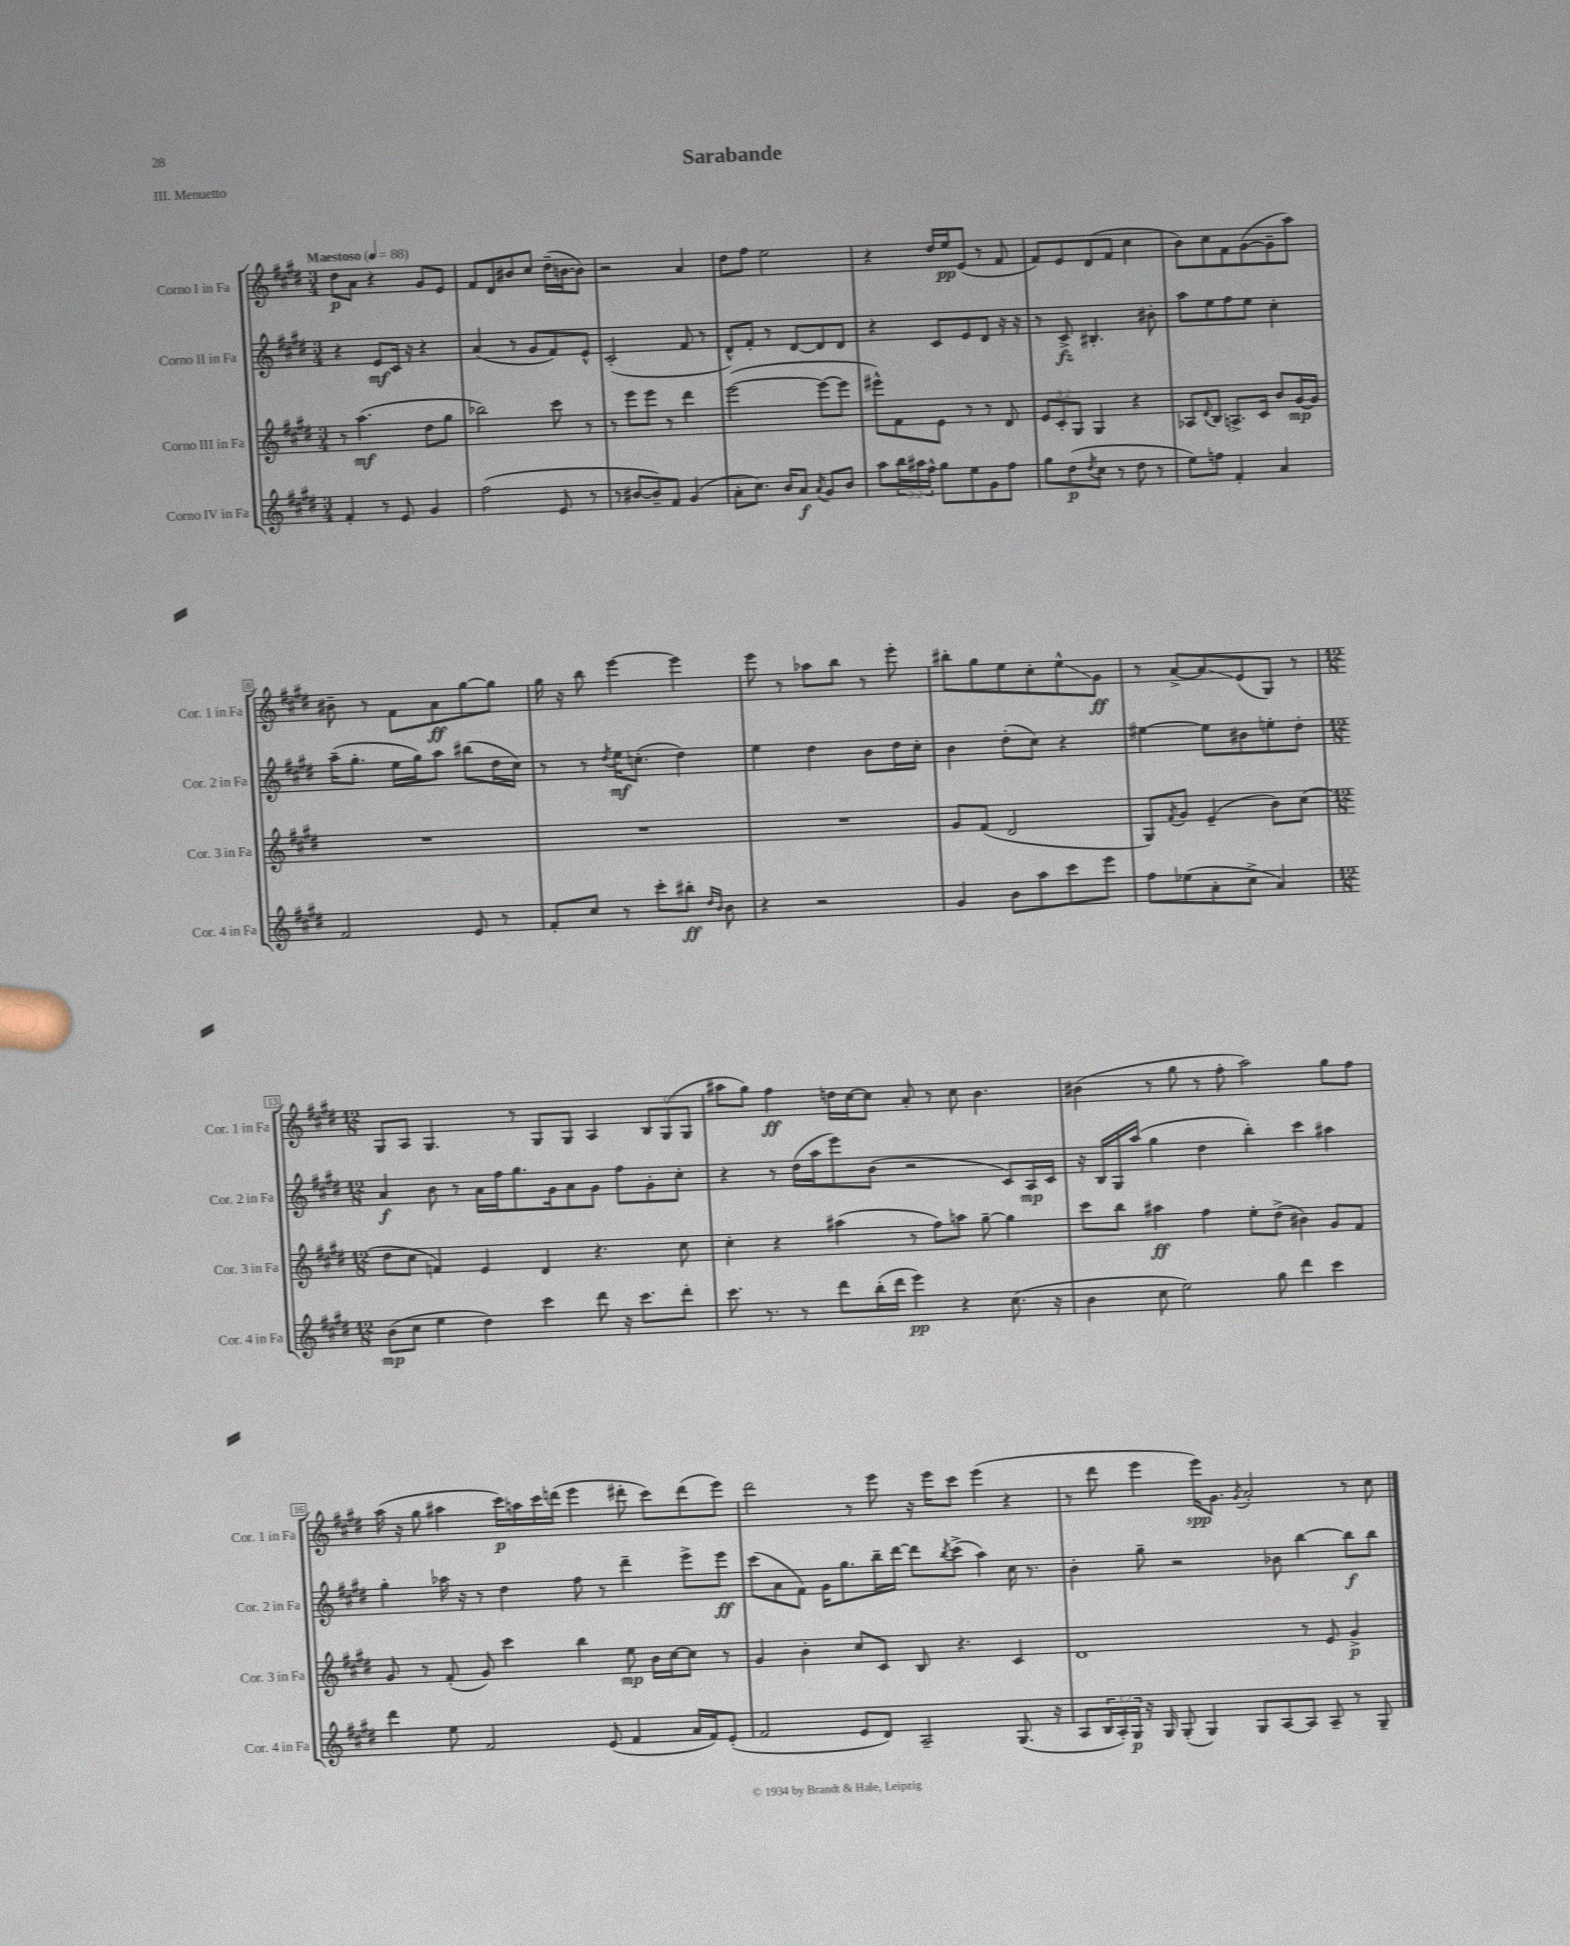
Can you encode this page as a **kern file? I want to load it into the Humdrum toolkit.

**kern	**kern	**kern	**kern
*staff4	*staff3	*staff2	*staff1
*clefG2	*clefG2	*clefG2	*clefG2
*k[f#c#g#d#]	*k[f#c#g#d#]	*k[f#c#g#d#]	*k[f#c#g#d#]
*M3/4	*M3/4	*M3/4	*M3/4
*MM88	*MM88	*MM88	*MM88
4f#'/	8r	4r	8dd#\L
.	(4.aa\	.	8a\J
8r	.	8e/L	4r
8e/	.	16c#/Jk	.
.	.	16r	.
4g#/	8dd#\L	4r	8g#/L
.	8gg#\J	.	8e/J
=	=	=	=
(2ff#\	2bb-\)	(4a/	8f#/L
.	.	.	8d#/
.	.	8r	8b#/
.	.	8g#/L	8cc#/J
8e/	8ccc#\	8f#/)	(16dd#~\LL
.	.	.	[16b\J
8r	8r	8e^^/J	8b\]J)
=	=	=	=
8r	8r	(2c#'/	2r
[8b#/L	8eee\L	.	.
8b#~/])	8eee\J	.	.
8f#/J	8r	.	.
(4g#/	4ddd#\	8f#/	4a/
.	.	8r	.
=	=	=	=
8a'\L	([2eee\	8d#^^/L)	8dd#\L
8.cc#\J)	.	8f#'/J	8ff#\J
.	.	8r	2ee\
16b/LK	.	.	.
8a/J	.	[8d#/L	.
8qa/	.	.	.
8g#/L	8eee\_L	8d#/]	.
8b/J	8eee\]J	8d#/J	.
=	=	=	=
8aa\L	8eee#^^\L)	4r	4r
24bb\L	8f#\	.	.
24aa#\	.	.	.
24ff#^^\JJ	.	.	.
8gg#\L	8e\J	8c#/L	16dd#/LL
.	.	.	16ee/J
8ee\	8r	8e/	(8e/J
8g#\	8r	8d#/J	8r
8ff#\J	8d#/	16r	8f#/
.	.	16r	.
=	=	=	=
8gg#\L	12e/L	8r	8f#/L)
.	12c#'/	.	.
(8dd#\	.	8c#^/	8e/
.	12G#/J	.	.
8qdd#/	.	.	.
8cc#\J	4G#/	4.B#'/	(8d#/
8r	.	.	8f#/J
8dd#\	4r	.	4cc#\
8r	.	8b#'\	.
=	=	=	=
8ee\L)	8A-/L	8aa\L	8b\L)
.	8qqd#/	.	.
8ff\J	8B/J	8ee\	8cc#\
4f#'/	8.A^/L	8ff#\	8f#\
.	.	8ee\J	([8g#\
.	16c#/Jk	.	.
4a/	8b/L	4cc#'\	8g#~\]
.	[16g#/L	.	8aa\J)
.	16g#/]JJ	.	.
=	=	=	=
2f#/	2.r	(16aa~\LK	8b#~\
.	.	8.gg#'\J	.
.	.	.	8r
.	.	16ee\LL	8f#\L
.	.	16gg#\J)	.
.	.	8aa\J	8a\
8e/	.	(8bb#\L	[8gg#\
8r	.	16dd#\L	8gg#\]J
.	.	16cc#\JJ)	.
=	=	=	=
8f#'/L	2.r	8r	16gg#\
.	.	.	16r
8cc#/J	.	8r	8bb\
.	.	8qdd#/	.
8r	.	16ee\LK	[4eee\
.	.	(8.cc'\J	.
8ccc#'\L	.	.	.
8bb#'\J	.	4dd#\)	4eee\]
16qqdd#/LL	.	.	.
16qqb/JJ	.	.	.
8b\	.	.	.
=	=	=	=
4r	2.r	4ee\	8eee\
.	.	.	8r
2r	.	4dd#\	8aa-\L
.	.	.	8bb\J
.	.	8b\L	8r
.	.	16dd#\L	8eee'\
.	.	16cc#'\JJ	.
=	=	=	=
4g#/	8g#/L	4b\	8bb#'\L
.	(8f#/J	.	8gg#\
8b\L	2d#/	(8dd#'\L	8ee\
8aa\	.	8cc#\J)	8cc#'\
8ccc#\	.	4r	8ee^^\
8eee\J	.	.	8g#\J
=	=	=	=
8ff#\L	8G#/L)	[4ee#\	8r
.	8qf#/	.	.
(8ee-\	8g#/J	.	[8a^/L
8a'\	(4e~/	8ee#\]L	8a/]
8cc#^\J	.	8b#\	(8e/
4a/)	8b\L)	8ee'\	8G#/J)
.	(8cc#\J	8dd#'\J	8r
=	=	=	=
*M12/8	*M12/8	*M12/8	*M12/8
(8b\L	8dd#\L	4a/	8G#/L
8cc#\J	8cc#\J	.	8A/J
4ee\	4f/)	8b\	4.G#/
.	.	8r	.
4dd#\)	4e/	16a\LL	.
.	.	16ff#\J	.
.	.	8.gg#\	8r
4ccc#\	4d#/	.	8G#/L
.	.	16g#\k	.
.	.	8a\	8G#/J
8ddd#\	4.r	8g#\J	4A/
16r	.	8ff#\L	.
8.ccc#\L	.	.	.
.	.	8g#'\	12B/L
.	.	.	(12G#/
8ddd#'\J	8cc#\	8cc#'\J	.
.	.	.	12G#/J
=	=	=	=
8.ccc#\	4cc#'\	4r	8aa#\L
.	.	.	8gg#\J)
8.r	.	.	.
.	4r	8r	4ff#\
8r	.	(16dd#\LL	.
.	.	16aa\J	.
8ddd#\L	(4aa#\	8eee\)	16dd\LL
.	.	.	[16cc#\J
(16bb'\L	.	(8b\J	8cc#\]J
16ddd#\JJ	.	.	.
4eee\)	8r	2r	8a'/
.	8ff#\L)	.	8r
4r	8aa\J	.	8cc#\
.	[8gg#~\	.	4.b\
(8.cc#\	4gg#\]	8c#/L)	.
.	.	16A/L	.
16r	.	16c#/JJ	.
=	=	=	=
4b\	8ccc#\L	16r	(4b#\
.	.	16B/LL	.
.	8bb\J	16G#/	.
.	.	(16aa/JJ	.
8cc#\	4aa#\	4gg#\	8r
2ee\)	.	.	8gg#\
.	4ff#\	4dd#\	8r
.	.	.	8ff#'\
.	8ee'\L	4bb'\)	2aa\)
8gg#\	(8dd#^\J	.	.
4ddd#\	4b#\)	4ccc#\	.
4ccc#\	8g#/L	4aa#\	8gg#\L
.	8f#/J	.	8ff#\J
=	=	=	=
4ddd#\	8g#/	4gg#'\	(16aa\
.	.	.	16r
.	8r	.	8gg#\
8ee\	(8f#'/	16aa-\	4aa#\
.	.	16r	.
2f#/	8g#/)	8r	.
.	4ccc#\	4dd#\	16ccc#\LL)
.	.	.	16aa\
.	.	.	16ccc#\
.	.	.	(16ddd\JJ
.	4bb\	8ff#\	4eee\
(8e/	.	8r	.
4f#/	8ee\	4ddd#~\	8ddd#'\
.	16b\LL	.	8ccc#\L)
.	[16cc#\J	.	.
16a/LL	8cc#\]J	8eee^\L	(8ddd#\
16f#/J)	.	.	.
(8e'/J	8r	8eee\J	8eee\J)
=	=	=	=
2f#/	4g#/	(8ccc#\L	2ddd#\
.	.	8a\	.
.	4b'\	8f#\J)	.
.	.	16g#\LK	.
.	.	8.gg#\	.
8e/L	8cc#/L	.	8r
8d#/J)	8c#/J	16bb~\L	8eee\
.	.	[16ddd#\JJ	.
2A~/	8B/	8ddd#\]L	16r
.	.	.	16eee\LK
.	.	8qbb/	.
.	4.r	(8ccc#^\J	8ccc#\J
.	.	4aa\)	(4eee\
(8.G#/	4c#/	16cc#\	4r
.	.	8.r	.
16r	.	.	.
=	=	=	=
8A/L	1d#	4b'\	8r
24B/L	.	.	8ddd#\
24A'/)	.	.	.
24G#/JJ	.	.	.
16r	.	8gg#~\	4eee\
16G#/	.	.	.
(8G#'/	.	2r	.
4G#/)	.	.	16eee\LK)
.	.	.	8.g#\J
.	.	.	8qg#/
8G#/L	.	.	2a'/
[8A/	.	8b-\	.
8A/]J	8r	[4bb\	.
8A~/	8e/	.	.
8r	4g#^/	8bb\]L	8r
8G#~/	.	8bb\J	8cc#\
==	==	==	==
*-	*-	*-	*-
